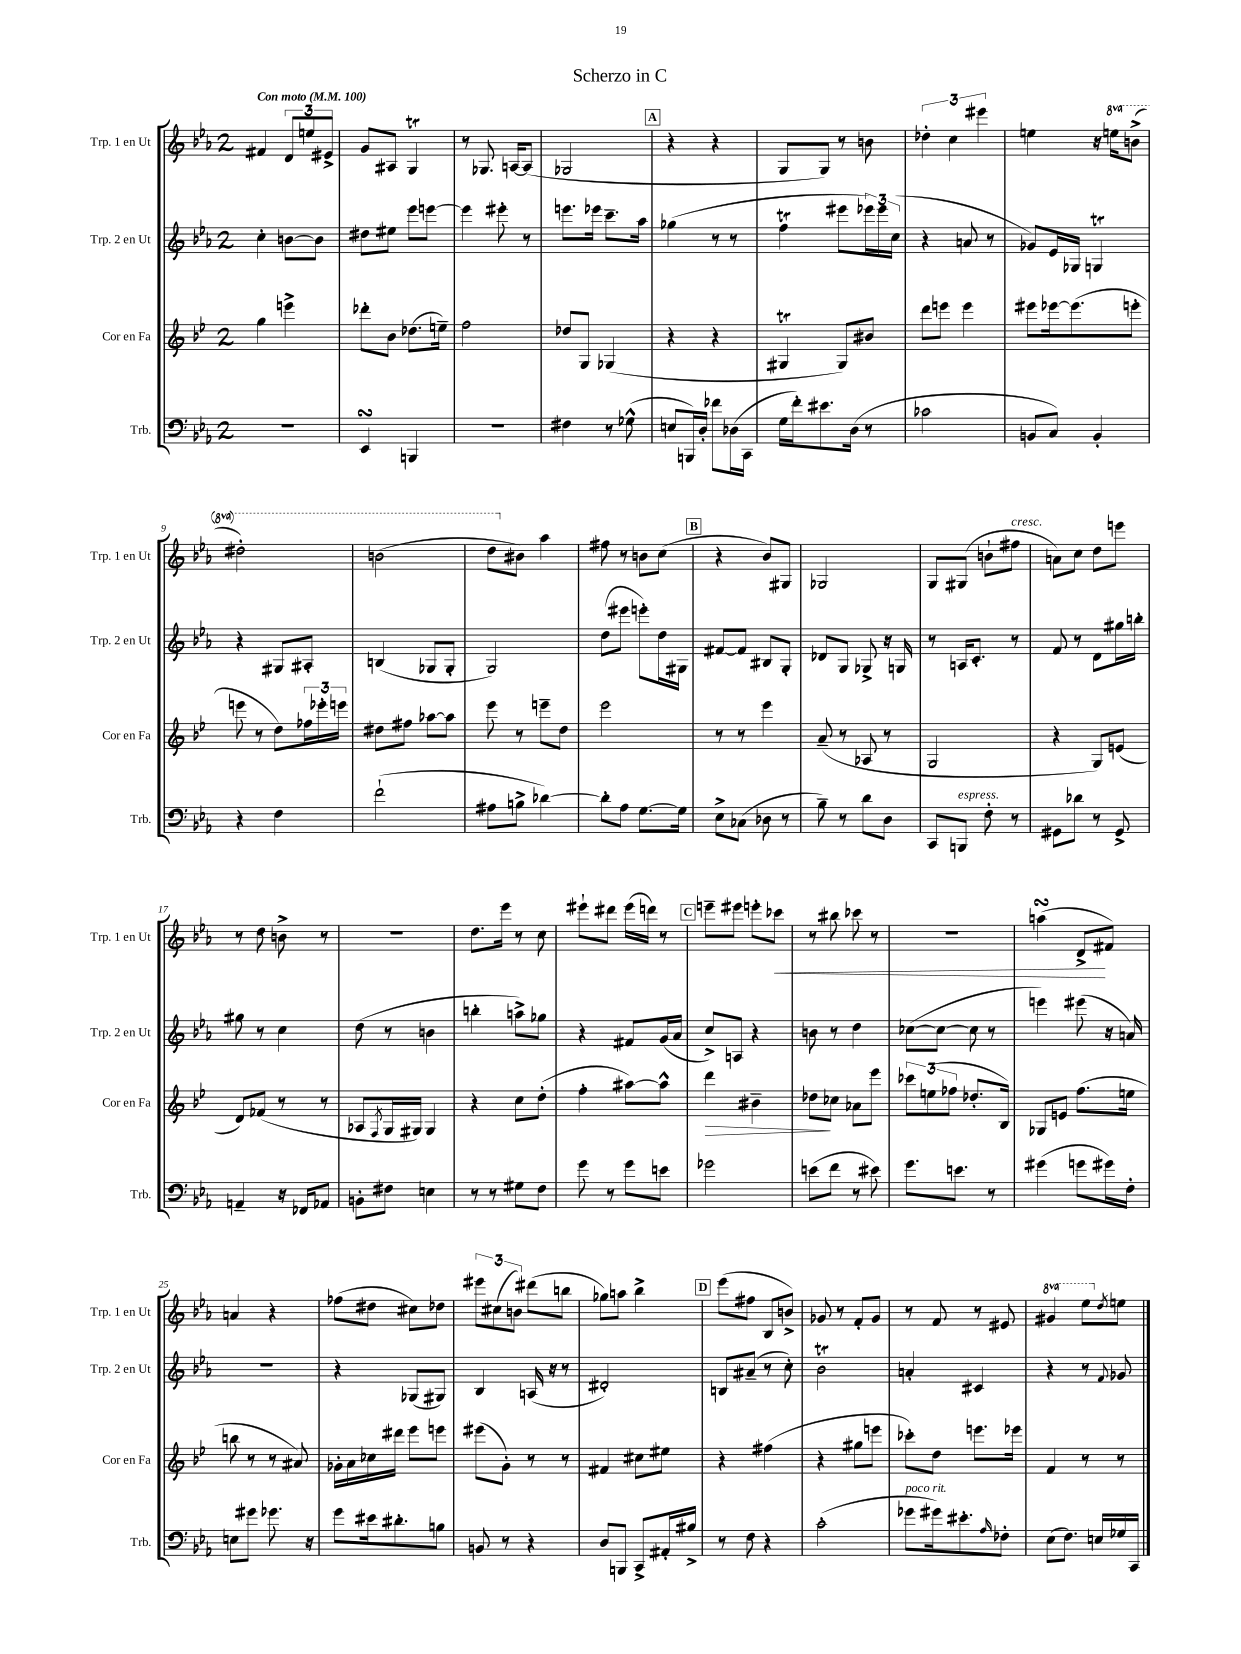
\header { title = "Scherzo in C" }
<<
\new StaffGroup <<
\new Staff = "s0" \with { instrumentName = "Trp. 1 en Ut" shortInstrumentName = "Trp. 1 en Ut" } {
    \clef treble \key ees \major \once \override Staff.TimeSignature.style = #'single-digit \time 2/4 \set Staff.ottavationMarkups = #ottavation-simple-ordinals \tempo "Con moto" 4 = 100
    fis'4 \tuplet 3/2 { d'8 e''8 eis'8-> } |
    g'8 ais8 g4\trill |
    r8 ges8. a16~ a8( |
    ges2 |
    \mark \markup { \box "A" } r4 r4 |
    g8 g8) r8 b'8 |
    \tuplet 3/2 { des''4-. c''4 eis'''4 } |
    e''4 r16 \ottava #1 e'''16 b''8->( |
    dis'''2-.) |
    b''2( |
    d'''8 \ottava #0 bis'8) aes''4 |
    fis''8 r8 b'8 c''8( |
    \mark \markup { \box "B" } r4 bes'8) gis8 |
    ges2 |
    g8 gis8( b'8-! fis''8^\markup { \italic "cresc." } |
    a'8) c''8 d''8 e'''8 |
    r8 d''8 b'8-> r8 |
    r2 |
    d''8. ees'''16 r8 c''8 |
    eis'''8-! dis'''8 eis'''16( d'''16) r8 |
    \mark \markup { \box "C" } e'''8-- eis'''8 e'''8-. ces'''8\< |
    r8 bis''8 ces'''8 r8 |
    r2 |
    a''4\turn( d'8->\! fis'8) |
    a'4 r4 |
    fes''8( dis''8 cis''8) des''8 |
    \tuplet 3/2 { eis'''8 cis''8( b'8) } dis'''8( b''8 |
    ges''8) a''8 bes''4-> |
    \mark \markup { \box "D" } ees'''8( fis''8 bes8 b'8->) |
    ges'8 r8 f'8-. ges'8 |
    r8 f'8 r8 eis'8 |
    \ottava #1 gis''4 ees'''8 \ottava #0 \acciaccatura { d''8 } e''8 \bar "|." |
}
\new Staff = "s1" \with { instrumentName = "Trp. 2 en Ut" shortInstrumentName = "Trp. 2 en Ut" } {
    \clef treble \key ees \major \once \override Staff.TimeSignature.style = #'single-digit \time 2/4
    c''4-. b'8~ b'8 |
    dis''8 eis''8 ees'''8 e'''8~ |
    e'''4 eis'''8-. r8 |
    e'''8. ees'''16 c'''8.-- aes''16 |
    \mark \markup { \box "A" } ges''4( r8 r8 |
    f''4\trill eis'''8 \tuplet 3/2 { ees'''16) ees'''16 c''16( } |
    r4 a'8 r8 |
    ges'8) ees'16 ges16 g4\trill |
    r4 gis8 ais8-. |
    b4( ges8 ges8-. |
    g2) |
    d''8( eis'''8 e'''8-.) d''16 gis16 |
    \mark \markup { \box "B" } fis'8~ fis'8 bis8 g8-. |
    des'8 g8 ges8-> r16 g16 |
    r8 a16 c'8.-. r8 |
    f'8 r8 d'8 gis''16 b''16-. |
    gis''8 r8 c''4 |
    d''8( r8 b'4 |
    b''4-. a''8->) ges''8 |
    r4 fis'8 g'16( aes'16 |
    \mark \markup { \box "C" } c''8->) a8 r4 |
    b'8 r8 d''4 |
    ces''8~( ces''8~ ces''8 r8 |
    e'''4) eis'''8( r16 a'16) |
    R2 |
    r4 ges8( gis8) |
    bes4 a16( r16 r8 |
    dis'2-.) |
    \mark \markup { \box "D" } b8 ais'8--( r8 c''8-.) |
    bes'2\trill |
    a'4-. cis'4 |
    r4 r8 \appoggiatura { f'8 } ges'8 \bar "|." |
}
\new Staff = "s2" \with { instrumentName = "Cor en Fa" shortInstrumentName = "Cor en Fa" } {
    \clef treble \key bes \major \once \override Staff.TimeSignature.style = #'single-digit \time 2/4
    g''4 e'''4-> |
    des'''8-. bes'8 des''8.( e''16--) |
    f''2 |
    des''8 g8 ges4( |
    \mark \markup { \box "A" } r4 r4 |
    gis4\trill gis8) bis'8 |
    d'''8 e'''8 e'''4 |
    eis'''8 ees'''16~ ees'''8.( e'''8-. |
    e'''8 r8 d''8) \tuplet 3/2 { fes''16 ees'''16-. e'''16 } |
    dis''8 fis''8 aes''8~ aes''8 |
    ees'''8 r8 e'''8-- d''8 |
    ees'''2 |
    \mark \markup { \box "B" } r8 r8 ees'''4 |
    a'8--( r8 aes8 r8 |
    g2 |
    r4 g8) e'8( |
    d'8) fes'8( r8 r8 |
    aes8 \acciaccatura { f8 } g16 gis16) gis4 |
    r4 c''8 d''8-.( |
    f''4-. ais''8~) ais''8-^ |
    \mark \markup { \box "C" } d'''4\> bis'4-- |
    des''8\! ces''8 aes'8 ees'''8 |
    \tuplet 3/2 { ces'''8 e''8( fes''8 } des''8.-. bes16) |
    ges8 e'8 f''8.( e''16 |
    b''8 r8 r8 ais'8) |
    ges'16-. a'16 ces''16 dis'''16 ees'''8 e'''8 |
    eis'''8( g'8-.) r8 r8 |
    fis'4 cis''8 eis''8 |
    \mark \markup { \box "D" } r4 fis''4( |
    r4 gis''8 e'''8 |
    ces'''8-.) d''8 e'''8. ees'''16 |
    f'4 r8 r8 \bar "|." |
}
\new Staff = "s3" \with { instrumentName = "Trb." shortInstrumentName = "Trb." } {
    \clef bass \key ees \major \once \override Staff.TimeSignature.style = #'single-digit \time 2/4
    r2 |
    ees,4\turn b,,4 |
    r2 |
    fis4 r8 ges8-^( |
    \mark \markup { \box "A" } e8 b,,16) d16-. fes'8 des16( c,16 |
    g16 f'16-.) eis'8. d16( r8 |
    ces'2 |
    b,8 c8) b,4-. |
    r4 f4 |
    f'2-!( |
    ais8 b8-> des'4~) |
    des'8-. aes8 g8.~ g16 |
    \mark \markup { \box "B" } ees8-> ces8( des8 r8 |
    bes8--) r8 d'8 d8 |
    c,8 b,,8^\markup { \italic "espress." } f8-. r8 |
    gis,8 des'8 r8 gis,8-> |
    a,4-- r16 fes,16 aes,8 |
    b,8-. fis8 e4 |
    r8 r8 gis8 f8 |
    g'8 r8 g'8 e'8 |
    \mark \markup { \box "C" } ges'2 |
    e'8( f'8 r8 eis'8) |
    g'8. e'8. r8 |
    gis'4( g'8 gis'16) f16-. |
    e8 gis'8 ges'8. r16 |
    g'8 eis'16 dis'8.-. b8 |
    b,8 r8 r4 |
    d8 b,,8 c,8-> ais,16-. bis16-> |
    \mark \markup { \box "D" } r8 f8 r4 |
    c'2-.( |
    ges'8^\markup { \italic "poco rit." } gis'16) eis'8.-. \grace { aes16 } fes8-. |
    ees8( f8.) e16 ges16 c,16 \bar "|." |
}
>>
>>
